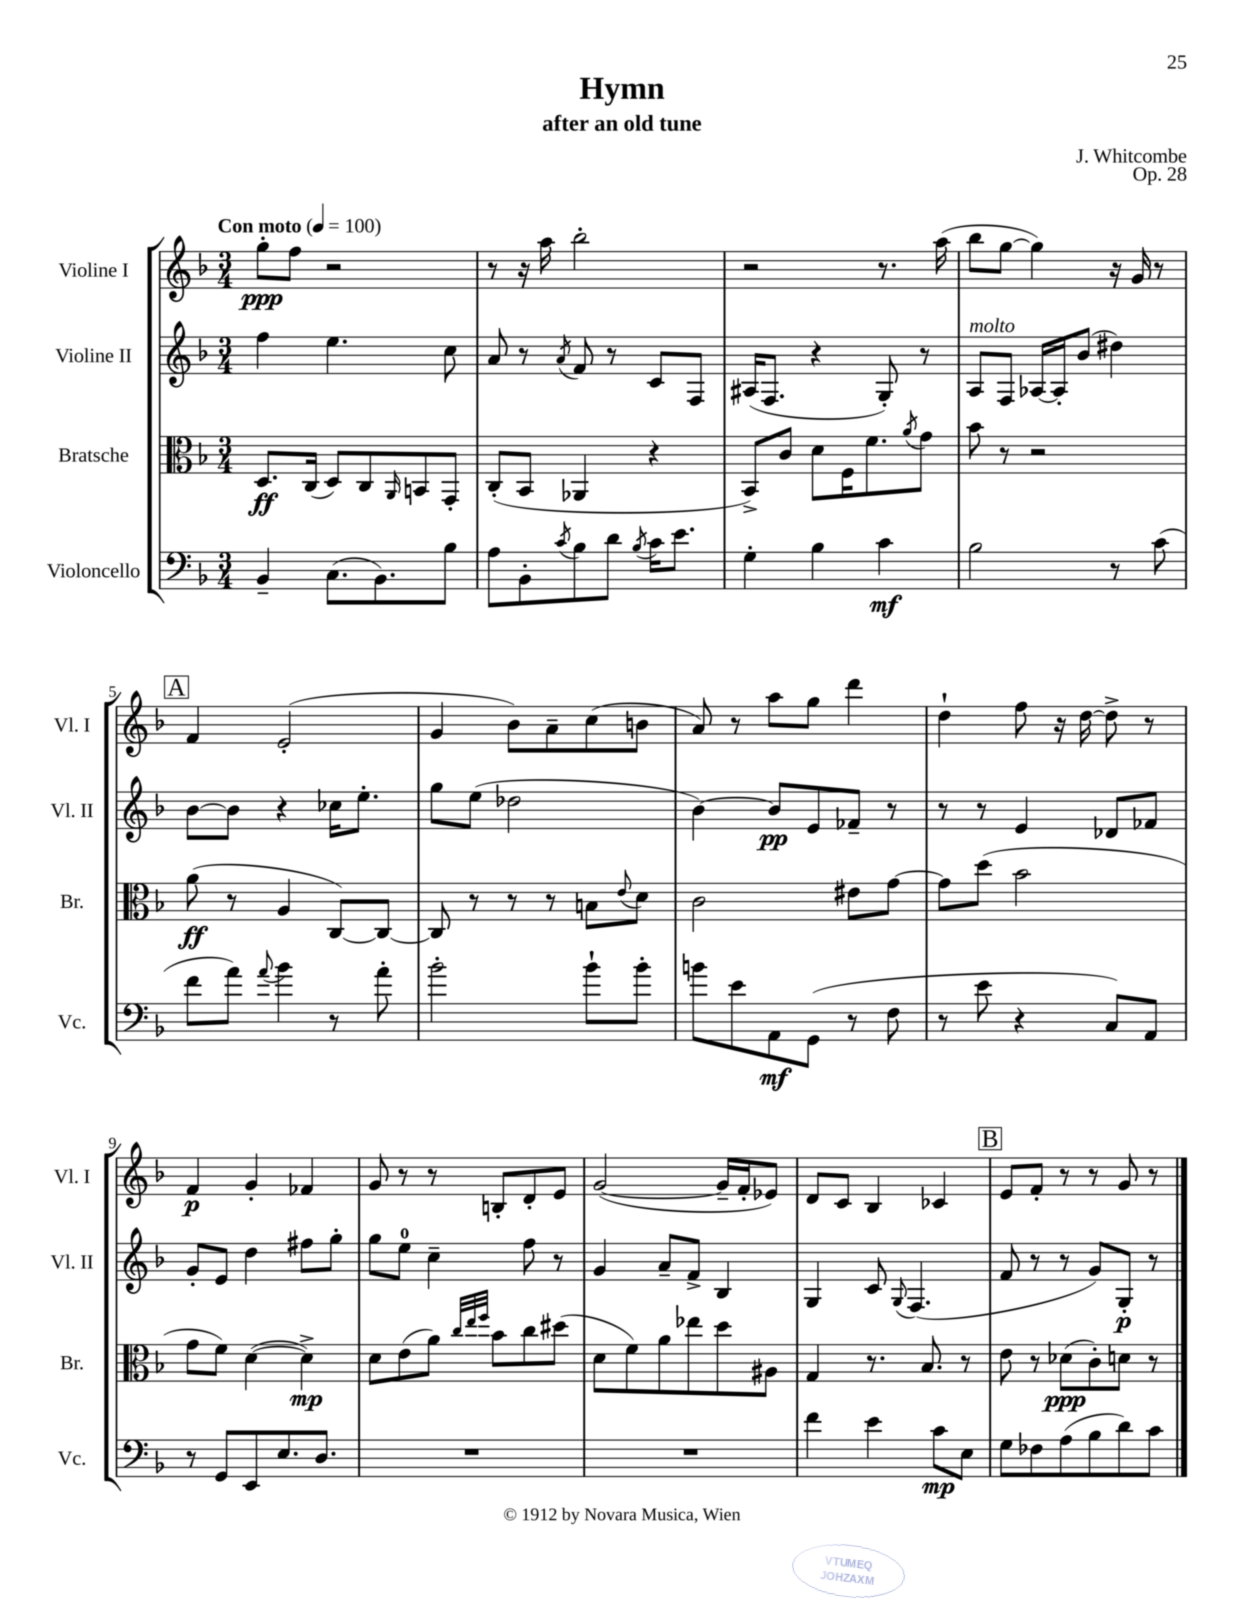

**kern	**dynam	**kern	**dynam	**kern	**dynam	**kern	**dynam
*part4	*part4	*part3	*part3	*part2	*part2	*part1	*part1
*staff4	*staff4	*staff3	*staff3	*staff2	*staff2	*staff1	*staff1
*I"Violoncello	*	*I"Bratsche	*	*I"Violine II	*	*I"Violine I	*
*I'Vc.	*	*I'Br.	*	*I'Vl. II	*	*I'Vl. I	*
*clefF4	*	*clefC3	*	*clefG2	*	*clefG2	*
*k[b-]	*	*k[b-]	*	*k[b-]	*	*k[b-]	*
*M3/4	*	*M3/4	*	*M3/4	*	*M3/4	*
*MM100	*	*MM100	*	*MM100	*	*MM100	*
=1	=1	=1	=1	=1	=1	=1	=1
!	!	!	!	!	!	!LO:TX:a:B:t=Con moto	!
4BB-~/	.	8.D/L	ff	4ff\	.	8gg'\L	ppp
.	.	.	.	.	.	8ff\J	.
.	.	(16C/Jk	.	.	.	.	.
(8.C\L	.	8D/L)	.	4.ee\	.	2r	.
.	.	8C/	.	.	.	.	.
8.BB-\)	.	.	.	.	.	.	.
.	.	16qqAA/	.	.	.	.	.
.	.	8BBn/	.	.	.	.	.
8B-\J	.	8GG'/J	.	8cc\	.	.	.
=2	=2	=2	=2	=2	=2	=2	=2
8A\L	.	(8C'/L	.	8a/	.	8r	.
8BB-'\	.	8BB-/J	.	8r	.	16r	.
.	.	.	.	.	.	16aa\	.
8qc/	.	.	.	8qa/	.	.	.
8B-\	.	4AA-X/	.	8f/	.	2bb-'\	.
8d\J	.	.	.	8r	.	.	.
8qB-/	.	.	.	.	.	.	.
16c\KL	.	4r	.	8c/L	.	.	.
8.e\J	.	.	.	.	.	.	.
.	.	.	.	8F/J	.	.	.
=3	=3	=3	=3	=3	=3	=3	=3
4G'\	.	8BB-^/L)	.	(16A#X/KL	.	2r	.
.	.	.	.	8.F/J	.	.	.
.	.	8c/J	.	.	.	.	.
4B-\	.	8d\L	.	4r	.	.	.
.	.	16F\K	.	.	.	.	.
.	.	8.f\	.	.	.	.	.
4c\	mf	.	.	8G'/)	.	8.r	.
.	.	8qa/	.	.	.	.	.
.	.	8g\J	.	8r	.	.	.
.	.	.	.	.	.	(16aa\	.
=4	=4	=4	=4	=4	=4	=4	=4
!	!	!	!	!LO:TX:a:i:t=molto	!	!	!
2B-\	.	8b-\	.	8A/L	.	8bb-\L	.
.	.	8r	.	8F/J	.	[8gg\J	.
.	.	2r	.	[16A-X/LL	.	4gg\])	.
.	.	.	.	16A-'/J]	.	.	.
.	.	.	.	(8b-/J	.	.	.
8r	.	.	.	4dd#X\)	.	16r	.
.	.	.	.	.	.	16g/	.
(8c\	.	.	.	.	.	8r	.
!!LO:LB:g=z
!!LO:REH:place=s1:t=A
=5	=5	=5	=5	=5	=5	=5	=5
8f\L	.	(8a\	ff	[8b-\L	.	4f/	.
8a\J)	.	8r	.	8b-\J]	.	.	.
8qqa/	.	.	.	.	.	.	.
4b-\	.	4A/	.	4r	.	(2e'/	.
8r	.	[8C/L)	.	16cc-X\KL	.	.	.
.	.	.	.	8.ee'\J	.	.	.
8a'\	.	8C/J_	.	.	.	.	.
=6	=6	=6	=6	=6	=6	=6	=6
2b-'\	.	8C/]	.	8gg\L	.	4g/	.
.	.	8r	.	(8ee\J	.	.	.
.	.	8r	.	2dd-X\	.	8b-\L)	.
.	.	8r	.	.	.	8a~\	.
8b-`\L	.	8Bn\L	.	.	.	(8cc\	.
.	.	8qqe/	.	.	.	.	.
8b-'\J	.	8d\J	.	.	.	8bn\J	.
=7	=7	=7	=7	=7	=7	=7	=7
8bn\L	.	2c\	.	[4b-\)	.	8a/)	.
8e\	.	.	.	.	.	8r	.
8AA\	mf	.	.	8b-/L]	pp	8aa\L	.
(8GG\J	.	.	.	8e/	.	8gg\J	.
8r	.	8e#X\L	.	8f-X~/J	.	4ddd\	.
8F\	.	[8g\J	.	8r	.	.	.
=8	=8	=8	=8	=8	=8	=8	=8
8r	.	8g\L]	.	8r	.	4dd`\	.
8e\	.	(8dd\J	.	8r	.	.	.
4r	.	2b-\	.	4e/	.	8ff\	.
.	.	.	.	.	.	16r	.
.	.	.	.	.	.	[16dd\	.
8C/L)	.	.	.	8d-X/L	.	8dd^\]	.
8AA/J	.	.	.	8f-X/J	.	8r	.
!!LO:LB:g=z
=9	=9	=9	=9	=9	=9	=9	=9
8r	.	8g\L	.	8g'/L	.	4f/	p
8GG/L	.	8f\J)	.	8e/J	.	.	.
8EE/	.	([4d\	.	4dd\	.	4g'/	.
8.E/	.	.	.	.	.	.	.
.	.	4d^\])	mp	8ff#X\L	.	4f-X/	.
8.D/J	.	.	.	.	.	.	.
.	.	.	.	8gg'\J	.	.	.
=10	=10	=10	=10	=10	=10	=10	=10
2.r	.	8d\L	.	8gg\L	.	8g/	.
.	.	(8e\	.	8ee\J	.	8r	.
.	.	8a\J)	.	4cc~\	.	8r	.
.	.	32qqcc/LLL	.	.	.	.	.
.	.	32qqee/	.	.	.	.	.
.	.	32qqff/JJJ	.	.	.	.	.
.	.	8b-\L	.	.	.	8Bn'/L	.
.	.	8cc\	.	8ff\	.	8d'/	.
.	.	(8dd#X\J	.	8r	.	8e/J	.
=11	=11	=11	=11	=11	=11	=11	=11
2.r	.	8d\L	.	4g/	.	([2g/	.
.	.	8f\)	.	.	.	.	.
.	.	8a\	.	8a~/L	.	.	.
.	.	8ee-X\	.	8f^/J	.	.	.
.	.	8dd\	.	4B-/	.	16g~/LL]	.
.	.	.	.	.	.	16f'/J	.
.	.	8A#X\J	.	.	.	8e-X/J)	.
=12	=12	=12	=12	=12	=12	=12	=12
4f\	.	4G/	.	4G/	.	8d/L	.
.	.	.	.	.	.	8c/J	.
4e\	.	8.r	.	8c/	.	4B-/	.
.	.	.	.	8qqG/	.	.	.
.	.	.	.	(4.F/	.	.	.
.	.	8.B-/	.	.	.	.	.
8c\L	mp	.	.	.	.	4c-X/	.
8E\J	.	8r	.	.	.	.	.
!!LO:REH:place=s1:t=B
=13	=13	=13	=13	=13	=13	=13	=13
8G\L	.	8e\	.	8f/	.	8e/L	.
8F-X\	.	8r	.	8r	.	8f'/J	.
(8A\	.	(8d-X\L	ppp	8r	.	8r	.
8B-\	.	8c'\)	.	8g/L)	.	8r	.
8d\)	.	8dn\J	.	8G'/J	p	8g/	.
8c\J	.	8r	.	8r	.	8r	.
==	==	==	==	==	==	==	==
*-	*-	*-	*-	*-	*-	*-	*-
